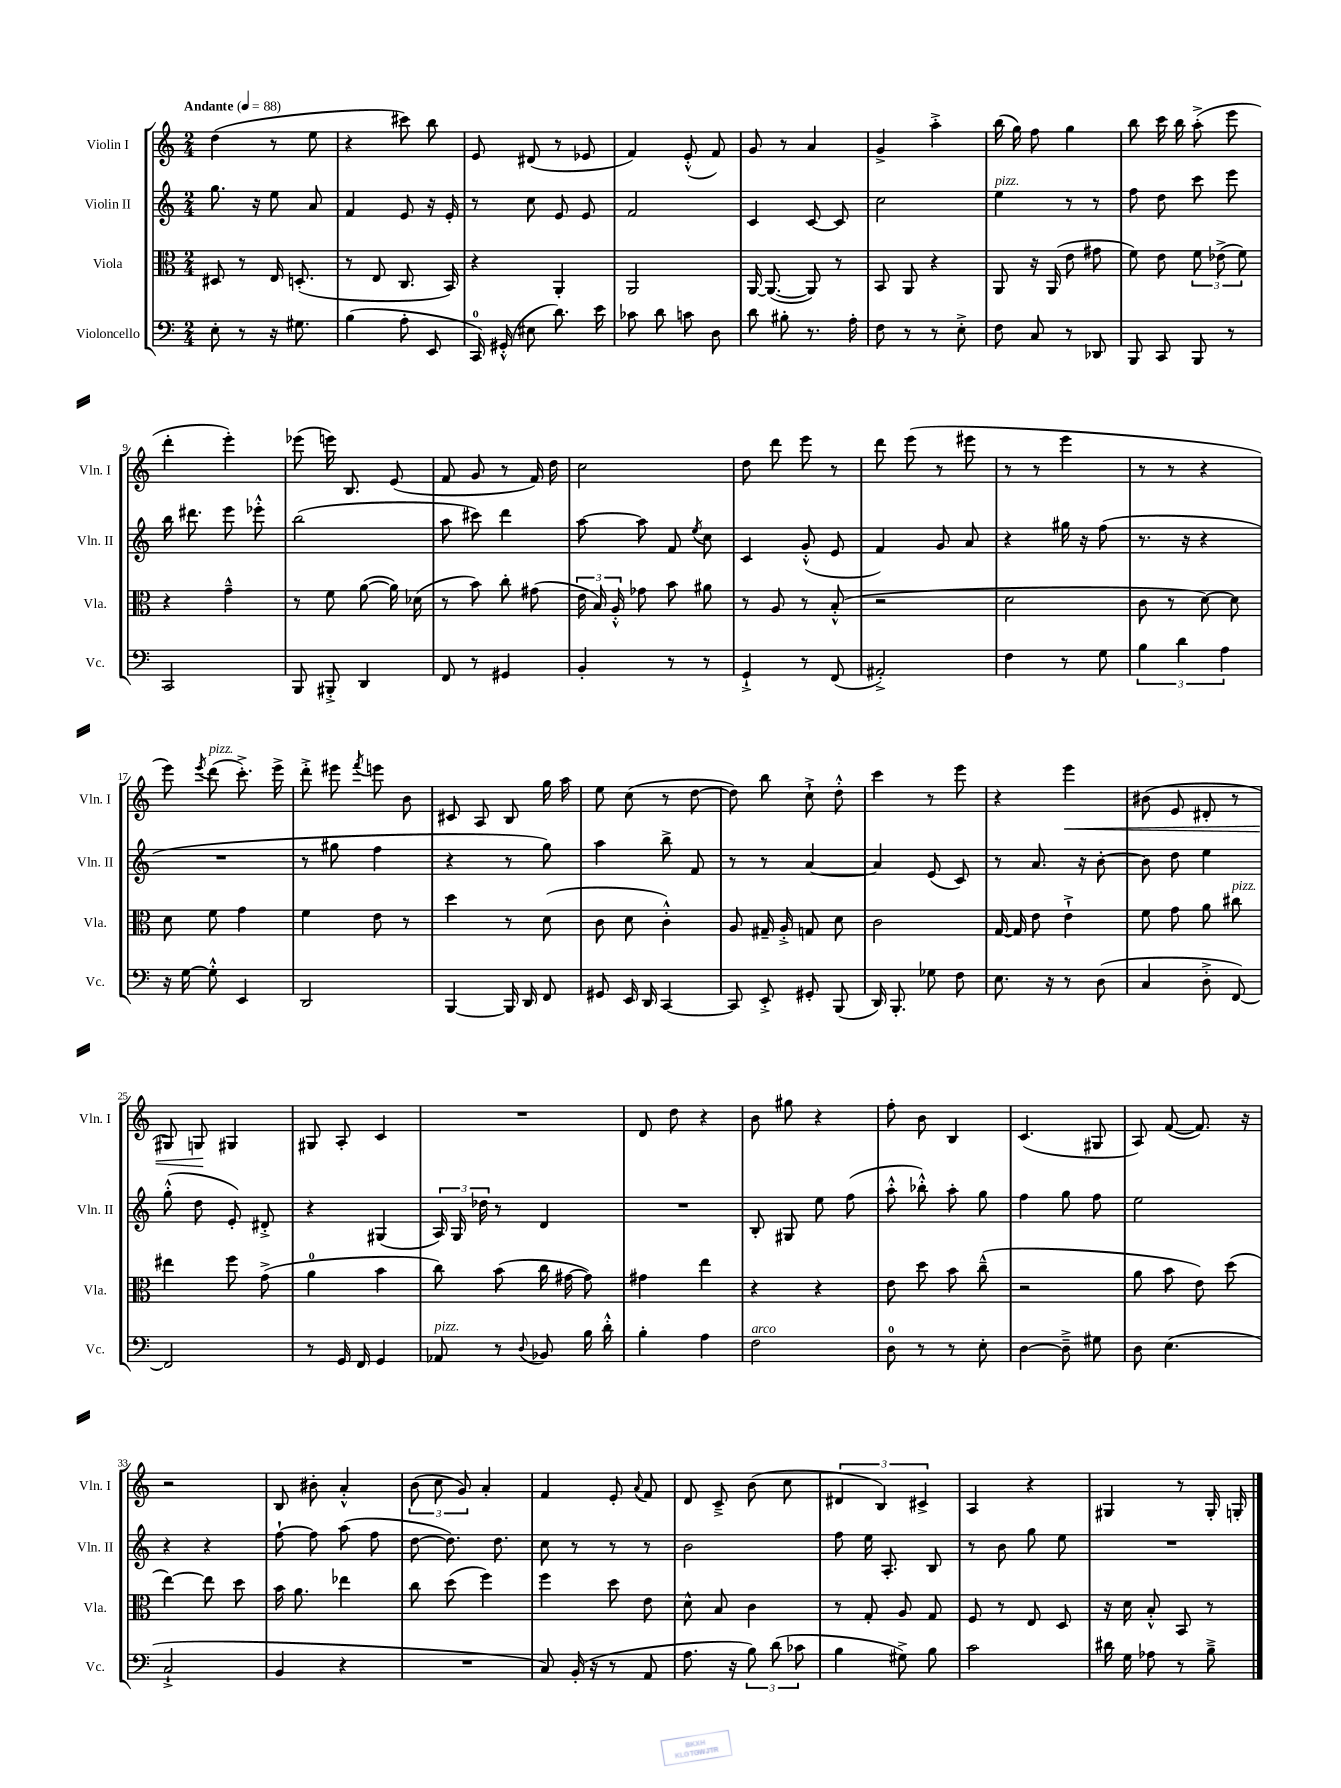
<<
\new StaffGroup <<
\new Staff = "s0" \with { instrumentName = "Violin I" shortInstrumentName = "Vln. I" } {
    \clef treble \key c \major \numericTimeSignature \time 2/4 \tempo "Andante" 4 = 88
    \autoBeamOff d''4( r8 e''8 |
    r4 cis'''8) b''8 |
    e'8 dis'8( r8 ees'8 |
    f'4) e'8-.-^( f'8) |
    g'8 r8 a'4 |
    g'4-> a''4-.-> |
    b''16( g''16) f''8 g''4 |
    b''8 c'''16 b''16 a''8-.->( e'''8 |
    d'''4-. e'''4-.) |
    ees'''8( e'''16) b8. e'8( |
    f'8 g'8 r8 f'16) d''16 |
    c''2 |
    d''8 d'''8 e'''8 r8 |
    d'''8 e'''8( r8 eis'''8 |
    r8 r8 e'''4 |
    r8 r8 r4 |
    e'''8) \acciaccatura { e'''8 } d'''8^\markup { \italic "pizz." }( c'''8.-.->) e'''16-> |
    d'''8-.-> eis'''8 \acciaccatura { f'''8 } e'''8 b'8 |
    cis'8 a8 b8 g''16 a''16 |
    e''8 c''8( r8 d''8~ |
    d''8) b''8 c''8-!-> d''8-.-^ |
    c'''4 r8 e'''8 |
    r4 e'''4\< |
    bis'8( e'8 dis'8-. r8 |
    gis8) g8\! gis4 |
    gis8 a8-. c'4 |
    R2 |
    d'8 d''8 r4 |
    b'8 gis''8 r4 |
    f''8-. b'8 b4 |
    c'4.( gis8 |
    a8) f'8~( f'8.) r16 |
    r2 |
    b8 bis'8-. a'4-.-^ |
    \tuplet 3/2 { b'8( c''8 g'8) } a'4-. |
    f'4 e'8-. \appoggiatura { a'8 } f'8 |
    d'8 c'8---> b'8( c''8 |
    \tuplet 3/2 { dis'4 b4) cis'4-> } |
    a4 r4 |
    gis4 r8 gis16-. g16-. \bar "|." |
}
\new Staff = "s1" \with { instrumentName = "Violin II" shortInstrumentName = "Vln. II" } {
    \clef treble \key c \major \numericTimeSignature \time 2/4
    \autoBeamOff g''8. r16 e''8 a'8 |
    f'4 e'8 r16 e'16-. |
    r8 c''8 e'8 e'8 |
    f'2 |
    c'4 c'8~ c'8 |
    c''2 |
    e''4^\markup { \italic "pizz." } r8 r8 |
    f''8 d''8 c'''8 e'''8 |
    b''16 dis'''8. e'''8 ees'''8-.-^ |
    b''2( |
    a''8 cis'''8) d'''4 |
    a''8~ a''8 f'8 \acciaccatura { e''8 } c''8 |
    c'4 g'8-.-^( e'8 |
    f'4) g'8 a'8 |
    r4 gis''16 r16 f''8( |
    r8. r16 r4 |
    R2 |
    r8 gis''8 f''4 |
    r4 r8 g''8) |
    a''4 b''8-> f'8 |
    r8 r8 a'4~ |
    a'4 e'8( c'8) |
    r8 a'8. r16 b'8~-. |
    b'8 d''8 e''4 |
    g''8-.-^( d''8 e'8-.) dis'8-.-> |
    r4 gis4( |
    \tuplet 3/2 { a16) g16 des''16 } r8 d'4 |
    R2 |
    b8-. gis8 e''8 f''8( |
    a''8-.-^ bes''8-.-^) a''8-. g''8 |
    f''4 g''8 f''8 |
    e''2 |
    r4 r4 |
    f''8~-! f''8 a''8( f''8 |
    d''8~ d''8.) d''8. |
    c''8 r8 r8 r8 |
    b'2 |
    f''8 e''16 a8.-. b8 |
    r8 b'8 g''8 e''8 |
    R2 \bar "|." |
}
\new Staff = "s2" \with { instrumentName = "Viola" shortInstrumentName = "Vla." } {
    \clef alto \key c \major \numericTimeSignature \time 2/4
    \autoBeamOff dis8 r8 e16 d8.-.( |
    r8 e8 c8. b,16) |
    r4 a,4-. |
    a,2 |
    a,16~ a,8.~( a,8) r8 |
    b,8 a,8 r4 |
    a,8 r16 a,16( e'8 gis'8 |
    f'8) e'8 \tuplet 3/2 { f'8 ees'8->( f'8) } |
    r4 g'4---^ |
    r8 f'8 a'8~( a'16) des'16( |
    r8 b'8) c''8-. gis'8( |
    \tuplet 3/2 { e'16 b16) a16-.-^ } ges'8 b'8 ais'8 |
    r8 a8 r8 b8-.-^( |
    r2 |
    d'2 |
    c'8 r8 d'8~) d'8 |
    d'8 f'8 g'4 |
    f'4 e'8 r8 |
    d''4 r8 d'8( |
    c'8 d'8 c'4-.-^) |
    a8 gis16-- a16-.-> g8 d'8 |
    c'2 |
    g16~ g16 e'8 e'4-!-> |
    f'8 g'8 a'8 cis''8^\markup { \italic "pizz." } |
    eis''4 f''8 g'8->( |
    a'4-0 b'4 |
    c''8) b'8( c''16 gis'16~ gis'8) |
    gis'4 e''4 |
    r4 r4 |
    e'8 d''8 b'8 c''8---^( |
    r2 |
    a'8 b'8 e'8) d''8( |
    e''4~) e''8 d''8 |
    b'16 a'8. ees''4 |
    c''8 d''8( f''4) |
    f''4 d''8 e'8 |
    d'8-^ b8 c'4 |
    r8 g8-. a8 g8 |
    f8 r8 e8 d8 |
    r16 d'16 b8-.-^ b,8 r8 \bar "|." |
}
\new Staff = "s3" \with { instrumentName = "Violoncello" shortInstrumentName = "Vc." } {
    \clef bass \key c \major \numericTimeSignature \time 2/4
    \autoBeamOff e8-. r8 r16 gis8. |
    b4( a8-. e,8 |
    c,16-0) gis,16-.-^( eis8 d'8.) e'16 |
    ces'8 d'8 c'8 d8 |
    d'8 bis8-. r8. a16-. |
    f8 r8 r8 e8-.-> |
    f8 c8 r8 des,8 |
    b,,8 c,8 b,,8 r8 |
    c,2 |
    b,,8 bis,,8-.-> d,4 |
    f,8 r8 gis,4 |
    b,4-. r8 r8 |
    g,4-!-> r8 f,8( |
    ais,2-.->) |
    f4 r8 g8 |
    \tuplet 3/2 { b4 d'4 a4 } |
    r16 g16~ g8-.-^ e,4 |
    d,2 |
    b,,4~ b,,16 d,16 f,8 |
    gis,8 e,16 d,16 c,4~ |
    c,8 e,8-.-> gis,8-. b,,8( |
    d,16) b,,8.-. ges8 f8 |
    e8. r16 r8 d8( |
    c4 d8-.-> f,8~) |
    f,2 |
    r8 g,16 f,16 g,4 |
    aes,8^\markup { \italic "pizz." } r8 \appoggiatura { d8 } bes,8 b16 d'16-.-^ |
    b4-. a4 |
    f2^\markup { \italic "arco" } |
    d8-0 r8 r8 e8-. |
    d4~ d8---> gis8 |
    d8 e4.( |
    c2-!-> |
    b,4 r4 |
    R2 |
    c8) b,16-.( r16 r8 a,8 |
    a8. r16 \tuplet 3/2 { b8) d'8( ces'8 } |
    b4 gis8->) b8 |
    c'2 |
    dis'16 g16 aes8 r8 b8---> \bar "|." |
}
>>
>>
